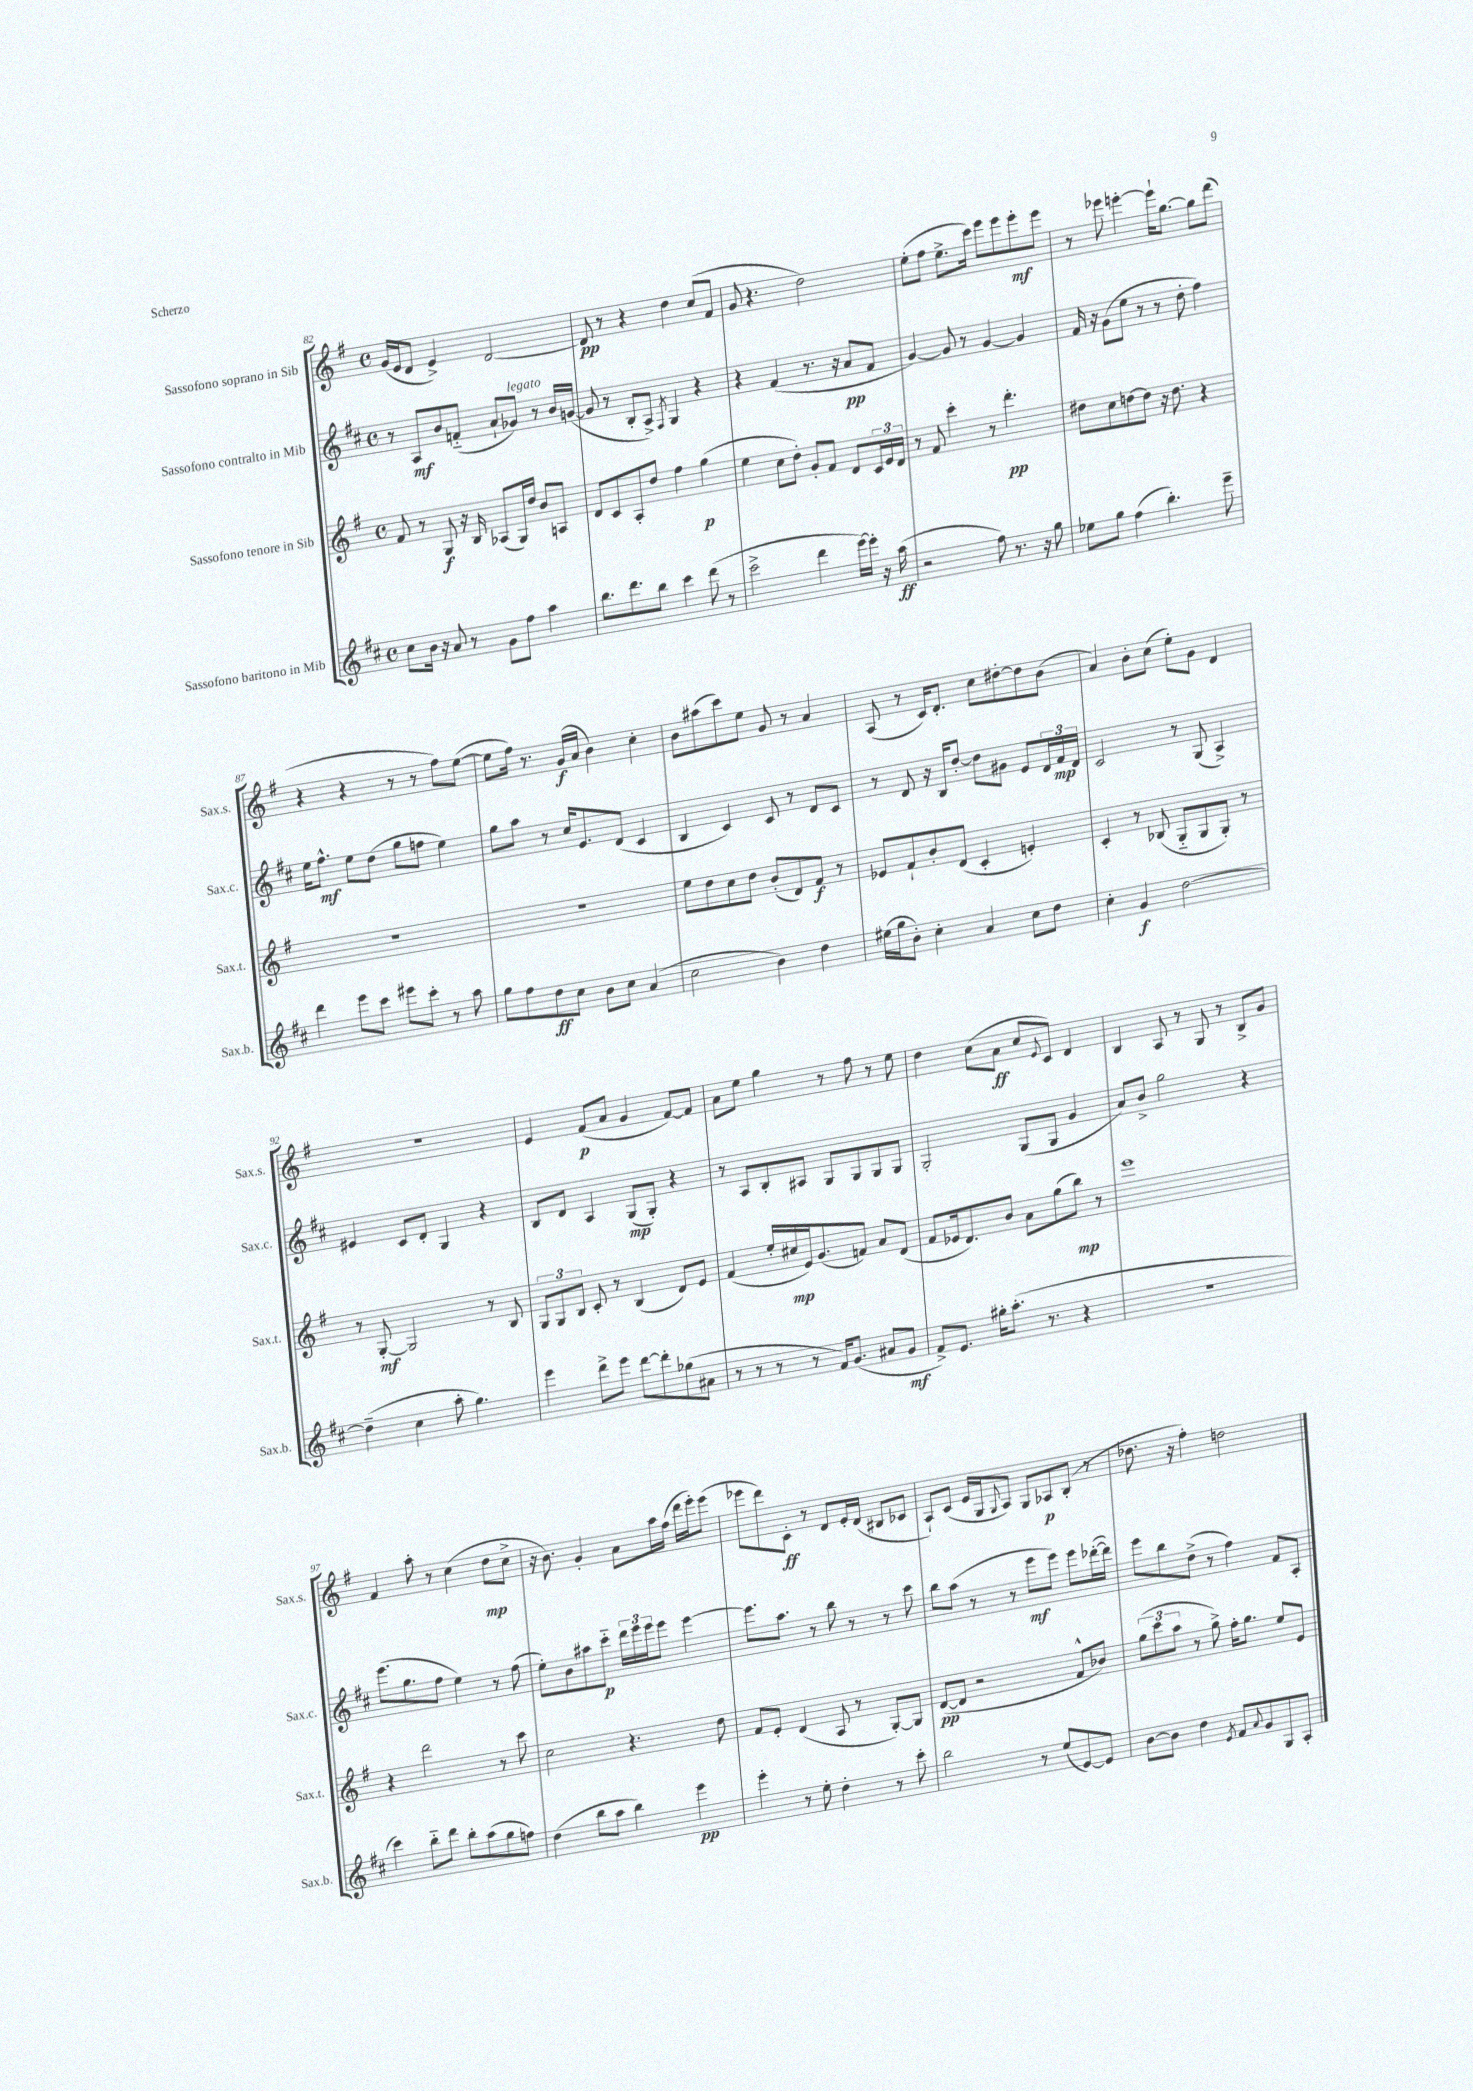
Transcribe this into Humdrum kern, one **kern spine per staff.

**kern	**kern	**kern	**kern
*staff4	*staff3	*staff2	*staff1
*clefG2	*clefG2	*clefG2	*clefG2
*k[f#c#]	*k[f#]	*k[f#c#]	*k[f#]
*M4/4	*M4/4	*M4/4	*M4/4
*met(c)	*met(c)	*met(c)	*met(c)
8cc#	8f#	8r	(16g
.	.	.	16e
16b	8r	8A	8d
16r	.	.	.
8a	8G	8b	4e^)
8r	16r	(8f'~	.
.	16B	.	.
8g	(8A-	8a`	[2d
8ff#	16G)	8g-)	.
.	16dd	.	.
4aa	8b	8r	.
.	8A	16b	.
.	.	([16g	.
=	=	=	=
8.bb	8d	8g]	8d]
.	8c	8r	8r
8.ddd	.	.	.
.	8A'	8B'	4r
8bb	8dd	8A^)	.
.	.	8qF#	.
4ccc#	4ff#	4G	4dd
(8ddd	(4gg	4r	(8cc
8r	.	.	8f#
=	=	=	=
2ccc#^	4ee	4r	8g
.	.	.	4.r
.	8cc	(4f#	.
.	8dd')	.	.
4ddd	8g'	8.r	2dd)
.	8f#	.	.
.	.	16r	.
[16eee)	8d	8a	.
16eee']	.	.	.
16r	24c	8f#	.
.	24e	.	.
(16aa	.	.	.
.	24d	.	.
=	=	=	=
2r	8r	[4g)	(8ee'
.	8f#	.	8ff#
.	4ccc'	8g]	8.ee^
.	.	8r	.
.	.	.	16ccc)
8ff#)	8r	[4g	8eee
8.r	4.ddd'	.	8eee
.	.	4g]	8eee'
16r	.	.	.
8gg	.	.	8eee
=	=	=	=
8ee-	8dd#	16f#	8r
.	.	16r	.
8gg	8cc	(8g	8eee-
(4ff#	[8dd	8ee	[4eee'
.	8dd]	8r	.
4.bb')	16r	8r	16eee`]
.	8.dd	.	[8.gg
.	.	8dd'	.
.	4r	4ff#)	8gg]
8eee~	.	.	(8ddd
=	=	=	=
4ddd	1r	16ee	4r
.	.	8.ff#^^	.
8eee	.	8ee	4r
8ccc#	.	(8dd	.
8eee#	.	8gg	8r
8ccc#'	.	8ff	8r
8r	.	4ee)	8ff#)
8aa	.	.	([8ee
=	=	=	=
8gg	1r	8gg	8ee]
8ff#	.	8aa	16ff#)
.	.	.	8.r
8dd	.	8r	.
8cc#	.	16cc#	(16g
.	.	8.e	16a
8b	.	.	4b)
8cc#	.	(8d	.
(4a	.	4c#	4cc'
=	=	=	=
2cc#	8ee	4B	8b
.	8dd	.	(8aa#
.	8cc	4c#)	8ccc)
.	8dd	.	8ee
4b)	(8b'	8c#	8g
.	8d)	8r	8r
4dd	8f#	8d	4a
.	8r	8c#	.
=	=	=	=
(16ee#	8e-	8r	(8A
16gg	.	.	.
8b')	8f#`	8d	8r
4cc#'	8b'	16r	16c)
.	.	16B	8.d'
.	(8d	[8dd'	.
4a	4c'	8dd]	8cc
.	.	8g#	[8dd#'
8cc#	4e')	8e	8dd#]
8dd	.	24d	(8b
.	.	24f#	.
.	.	24d	.
=	=	=	=
4cc#'	4c'	2c#	4a)
4g	8r	.	8b'
.	(8B-	.	(8cc
[2dd	8G'~	8r	8ee')
.	8G	(8G	8g
.	8G')	4A^)	4d
.	8r	.	.
=	=	=	=
(4dd~]	8r	4e#	1r
.	[8G'	.	.
4cc#	2G]	8c#	.
.	.	8d'	.
8aa'	.	4G	.
4.gg)	.	.	.
.	8r	4r	.
.	8B	.	.
=	=	=	=
4eee	12G	8B	4e
.	12G	.	.
.	.	8d	.
.	12B	.	.
8ddd^	8c'	4A	(8f#
8eee	8r	.	8a
[8ddd	(4B	(8G	4g
8ddd']	.	8G')	.
(8gg-	8d)	4r	[8f#)
8a#	8e	.	8f#]
=	=	=	=
8r	(4f#	8r	8a
8r	.	8A	8ee
8r	16ee'	8B'	4gg
.	16cc#	.	.
8r	16e)	8A#	.
.	(8.g	.	.
16f#)	.	8G	8r
(8.g	.	.	.
.	8f)	8G	8ff#
8a#	8a	8G	8r
8g	(8d	8G	8ee
=	=	=	=
8f#^)	8f#	2G'	4dd
8.e	16e-	.	.
.	8.d)	.	.
.	.	.	(8cc
16gg#'	.	.	.
(8.aa'	8b	.	8a
.	8a	(8G	8cc
8.r	.	.	.
.	.	.	8qqe
.	(8gg	8G	8c)
4r	8bb)	4g	4d
.	8r	.	.
=	=	=	=
1r	1eee	8a)	4B
.	.	8b^	.
.	.	2gg	8A
.	.	.	8r
.	.	.	8G
.	.	.	8r
.	.	4r	8B^
.	.	.	8g
=	=	=	=
4ccc#)	4r	(8.eee	4f#
.	.	8.gg	.
8bb'~	2ddd	.	8aa'
8ddd	.	8ff#	8r
8bb'	.	4ee)	(4cc
(8aa	.	.	.
8gg	8r	8r	8dd
8ff)	8ccc	(8ff#	8cc^
=	=	=	=
(4dd	2cc	8ee')	16r
.	.	.	8.b)
.	.	8b	.
8bb	.	8aa#	4g'
8aa	.	8ccc#'~	.
4bb)	4.r	24ddd	8a
.	.	24eee	.
.	.	24eee	.
.	.	8eee	16aa
.	.	.	(16ff#
4eee	.	[4eee	16ddd
.	.	.	16eee')
.	8dd	.	(8eee
=	=	=	=
4eee'	8f#	8.eee]	8eee-
.	8e'	.	8ddd)
.	.	8.aa	.
8r	(4d	.	8c'
8ee'	.	8r	8r
4dd'	8A	8bb	8d
.	8r	8r	16e'
.	.	.	(16d
8r	[8G')	8r	8B#
8ccc#'	8G]	8ccc#	8c-
=	=	=	=
2bb	([8d	8bb	8A`)
.	8d]	(8aa	(8c
.	2r	8r	16e
.	.	.	16G
.	.	.	8qqG
.	.	8r	8A)
8r	.	8eee	8G
(8ee	.	8eee)	8A-
[8e)	8f#^^	8eee	(8B'
8e]	8b-)	([16ddd-'	8r
.	.	16ddd-])	.
=	=	=	=
[8b	(12gg	8eee	8.dd-
.	12ccc	.	.
8b]	.	8bb	.
.	12aa	.	.
.	.	.	16r
4dd	8r	(8dd^	4ff#')
.	8gg^)	8r	.
8qe	.	.	.
8f#	16ff#'	4ff#)	2dd
.	8.gg	.	.
8qqa	.	.	.
8g	.	.	.
8G	8ee	8f#	.
8A'	8e	8A'	.
==	==	==	==
*-	*-	*-	*-
